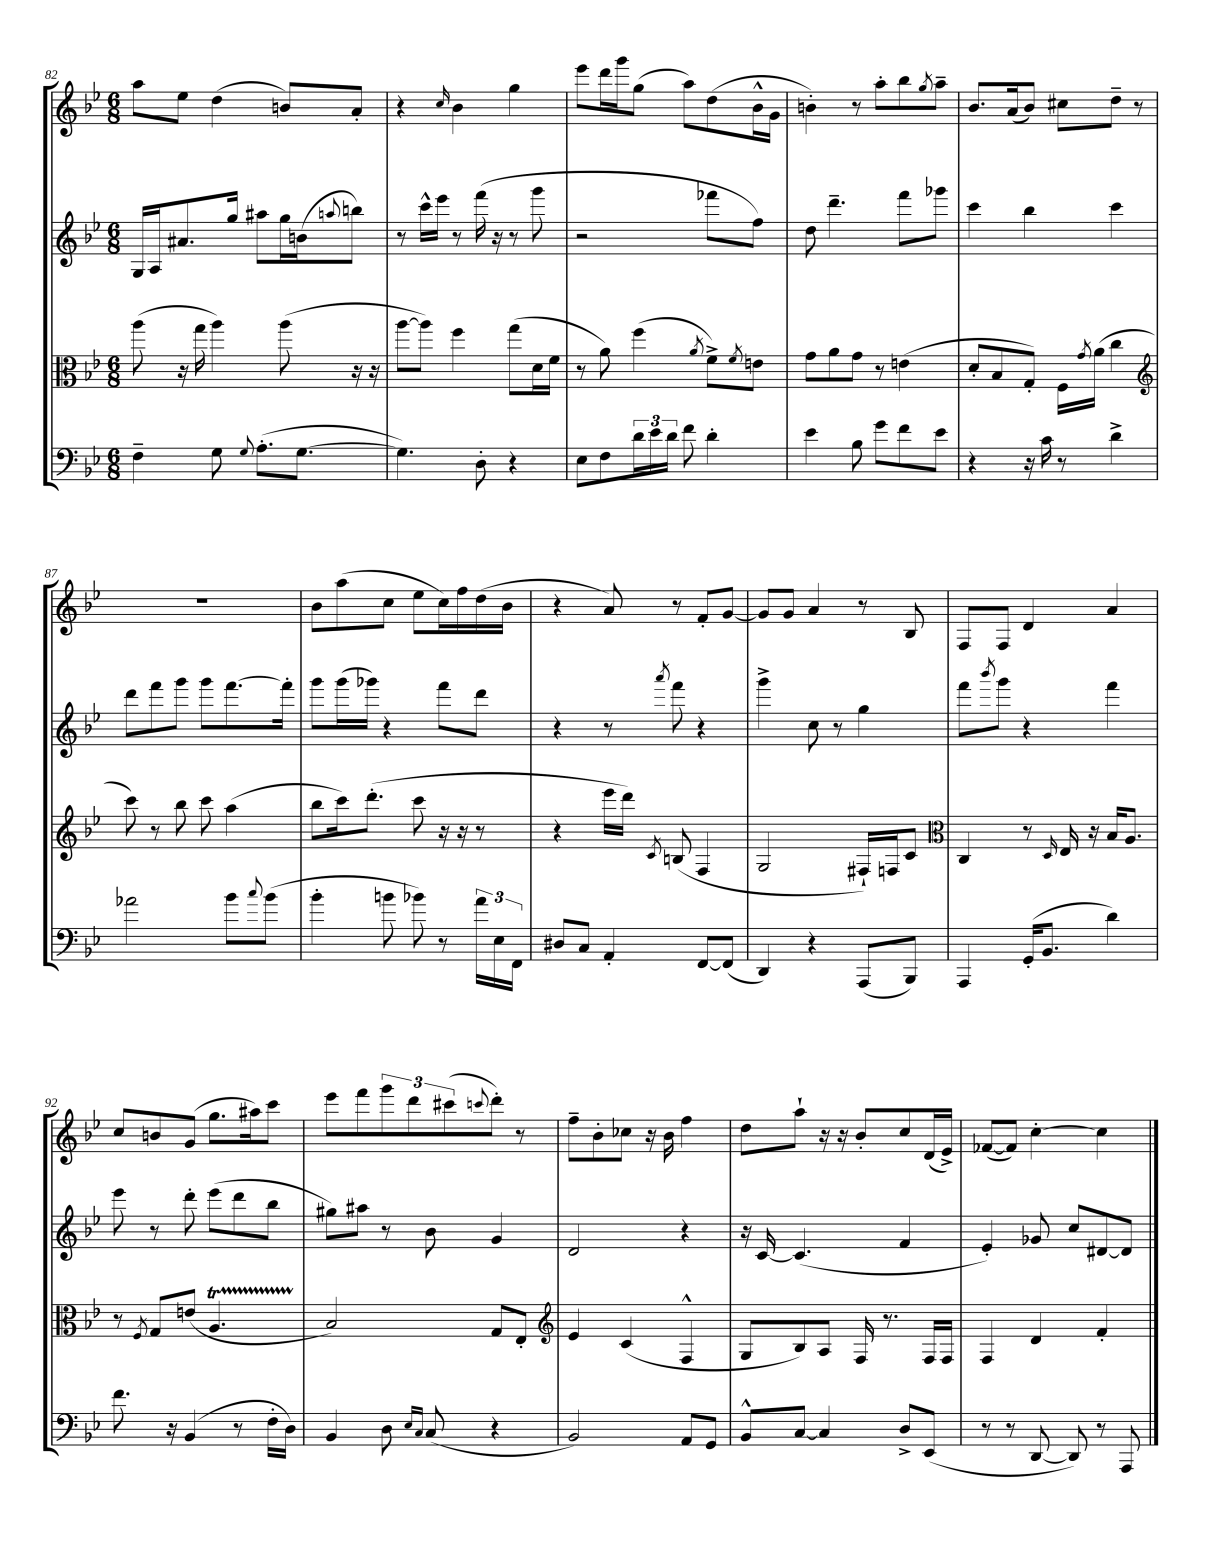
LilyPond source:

<<
\new StaffGroup <<
\new Staff = "s0" {
    \clef treble \key bes \major \numericTimeSignature \time 6/8
    a''8 ees''8 d''4( b'8) a'8-. |
    r4 \grace { c''16 } bes'4 g''4 |
    ees'''8 d'''16 g'''16 g''8( a''8) d''8( bes'16-^ g'16 |
    b'4-.) r8 a''8-. bes''8 \acciaccatura { g''8 } a''8-- |
    bes'8. a'16( bes'8) cis''8 d''8-- r8 |
    R2. |
    bes'8 a''8( c''8 ees''8 c''16) f''16 d''16( bes'16 |
    r4 a'8) r8 f'8-. g'8~ |
    g'8 g'8 a'4 r8 bes8 |
    f8 f8 d'4 a'4 |
    c''8 b'8 g'8( g''8. ais''16) c'''8 |
    ees'''8 f'''8 \tuplet 3/2 { g'''8 d'''8 cis'''8( } \appoggiatura { c'''8 } d'''8-.) r8 |
    f''8-- bes'8-. ces''8 r16 bes'16 f''4 |
    d''8 a''8-! r16 r16 bes'8-. c''8 d'16( ees'16->) |
    fes'8~( fes'8) c''4~-. c''4 \bar "|." |
}
\new Staff = "s1" {
    \clef treble \key bes \major \numericTimeSignature \time 6/8
    g16 a16 ais'8. g''16 ais''8 g''16 b'16( \appoggiatura { a''8 } b''8) |
    r8 c'''16-^ ees'''16 r8 f'''16( r16 r8 g'''8 |
    r2 fes'''8 f''8) |
    d''8 d'''4.-- f'''8 ges'''8 |
    c'''4 bes''4 c'''4 |
    d'''8 f'''8 g'''8 g'''8 f'''8.~ f'''16-. |
    g'''8 g'''16( ges'''16) r4 f'''8 d'''8 |
    r4 r8 \acciaccatura { a'''8 } f'''8 r4 |
    g'''4-> c''8 r8 g''4 |
    f'''8 \acciaccatura { bes'''8 } g'''8 r4 f'''4 |
    ees'''8 r8 d'''8-. ees'''8( d'''8 bes''8 |
    gis''8) ais''8 r8 bes'8 g'4 |
    d'2 r4 |
    r16 c'16~ c'4.( f'4 |
    ees'4-.) ges'8 c''8 dis'8~ dis'8 \bar "|." |
}
\new Staff = "s2" {
    \clef alto \key bes \major \numericTimeSignature \time 6/8
    a''8( r16 g''16 a''4) a''8( r16 r16 |
    a''8~ a''8) f''4 g''8( d'16 f'16 |
    r8 a'8) f''4( \acciaccatura { a'8 } f'8->) \acciaccatura { f'8 } e'8 |
    g'8 a'8 g'8 r8 e'4( |
    d'8-. bes8 g8-.) f16 \acciaccatura { g'8 } a'16( c''4 |
    \clef treble c'''8) r8 bes''8 c'''8 a''4( |
    bes''8 c'''16) d'''8.-.( c'''8 r16 r16 r8 |
    r4 ees'''16 d'''16) \acciaccatura { c'8 } b8( f4 |
    g2 fis16-!) f16 c'8 |
    \clef alto c4 r8 \grace { d16 } ees16 r16 bes16 a8. |
    r8 \acciaccatura { f8 } g8 e'8( a4.\startTrillSpan |
    bes2\stopTrillSpan) g8 ees8-. |
    \clef treble ees'4 c'4( f4-^ |
    g8 bes8) a8 f16 r8. f16 f16 |
    f4 d'4 f'4-. \bar "|." |
}
\new Staff = "s3" {
    \clef bass \key bes \major \numericTimeSignature \time 6/8
    f4-- g8 \appoggiatura { g8 } a8.-.( g8.~ |
    g4.) d8-. r4 |
    ees8 f8 \tuplet 3/2 { d'16 ees'16 d'16 } f'8 d'4-. |
    ees'4 bes8 g'8 f'8 ees'8 |
    r4 r16 c'16 r8 d'4-> |
    aes'2 bes'8 \appoggiatura { c''8 } bes'8( |
    bes'4-. b'8 bes'8) r8 \tuplet 3/2 { a'16 ees16 f,16 } |
    dis8 c8 a,4-. f,8~ f,8( |
    d,4) r4 a,,8( bes,,8) |
    a,,4 g,16-.( bes,8. d'4) |
    f'8. r16 bes,4( r8 f16-. d16) |
    bes,4 d8 \grace { ees16 c16 } c8( r4 |
    bes,2) a,8 g,8 |
    bes,8-^ c8~ c4 d8-> ees,8( |
    r8 r8 d,8~ d,8) r8 a,,8 \bar "|." |
}
>>
>>
\layout { \context { \Score currentBarNumber = #82 } }
